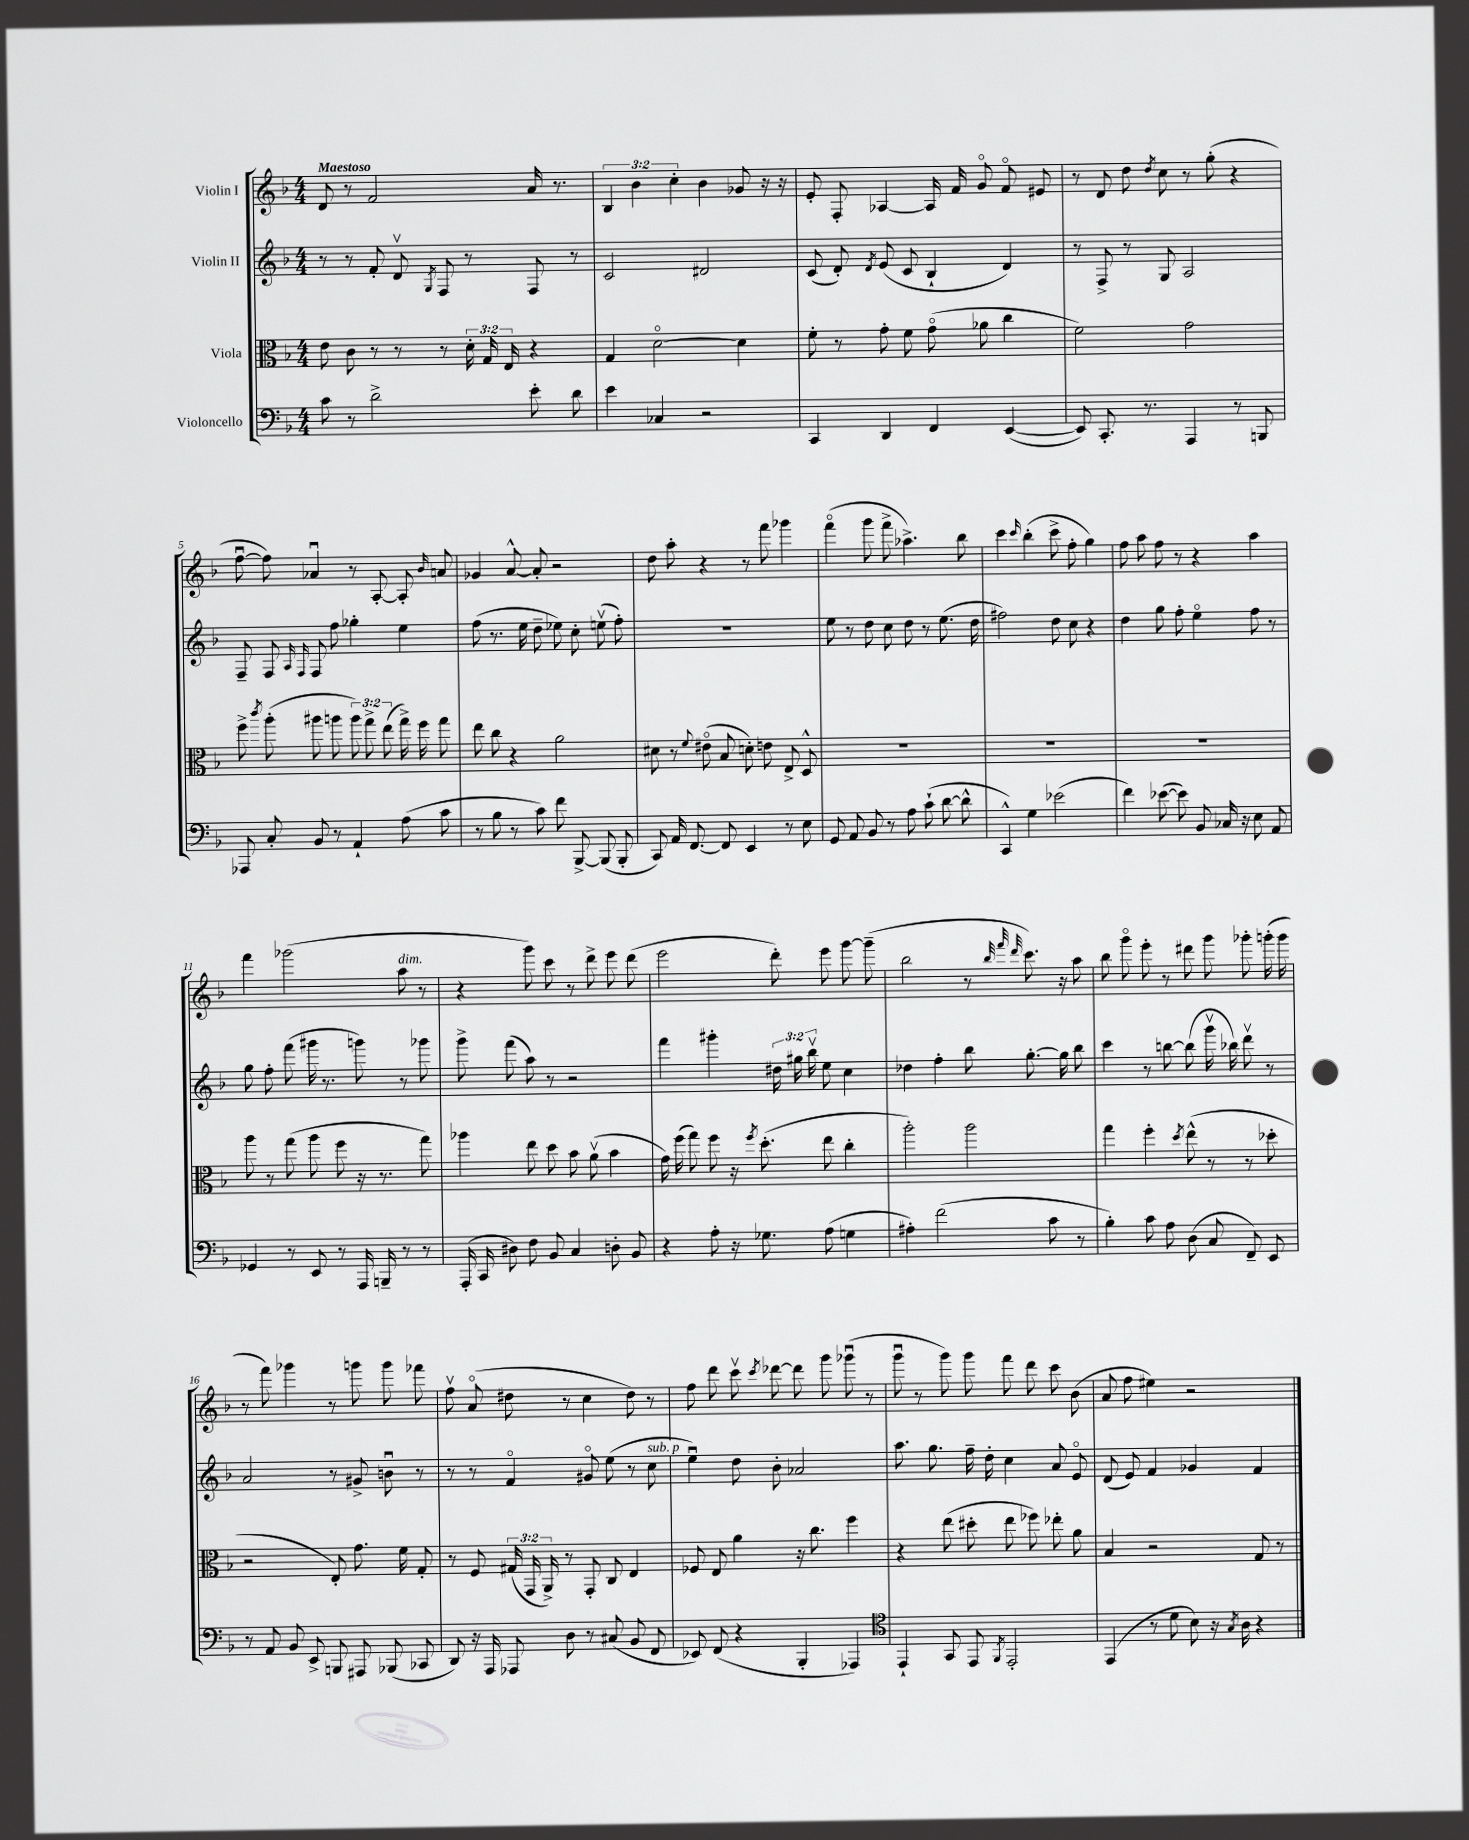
<<
\new StaffGroup <<
\new Staff = "s0" \with { instrumentName = "Violin I" } {
    \clef treble \key f \major \numericTimeSignature \time 4/4 \override Staff.TupletNumber.text = #tuplet-number::calc-fraction-text \tempo "Maestoso"
    \autoBeamOff d'8 r8 f'2 a'16 r8. |
    \tuplet 3/2 { bes4 bes'4 c''4-. } bes'4 ges'8 r16 r16 |
    e'8-. f8-. aes4~ aes16 f'16 g'8\flageolet f'8\flageolet eis'8 |
    r8 d'8 d''8 \acciaccatura { d''8 } c''8 r8 g''8-.( r4 |
    f''8~\downbow f''8) aes'4\downbow r8 a8~-. a8-. \grace { bes'16 } a'8 |
    ges'4 a'8~-^ a'8-. r2 |
    d''8 a''8-. r4 r8 f'''8 ges'''4 |
    f'''4\flageolet( g'''8 f'''8-> aes''4.->) bes''8 |
    c'''4 \grace { c'''16 } bes''4-.( c'''8-> f''8-. g''4) |
    f''8 a''8 f''8 r8 r4 a''4 |
    f'''4 ges'''2( a''8^\markup { \italic "dim." } r8 |
    r4 g'''8) c'''8 r8 d'''8-> e'''8 d'''8( |
    e'''2 d'''8-.) e'''8 g'''8~ g'''8--( |
    bes''2 r8 \grace { bes''32 f'''32 d'''32 } c'''8.) r16 a''8 |
    bes''8 g'''8\flageolet e'''8-. r8 dis'''8 g'''8 ges'''8-. g'''16-.( g'''16 |
    r8 f'''8) ges'''4 r8 g'''8 g'''8 fes'''8 |
    f''8\upbow a'8\flageolet( dis''8 r8 c''4 dis''8) r8 |
    f''8 d'''8 c'''8\upbow \acciaccatura { c'''8 } des'''8~ des'''8 g'''8 ges'''8\downbow( r8 |
    g'''8\downbow r8 g'''8) g'''8 f'''8 d'''8 c'''8 bes'8( |
    a'8 f''8 eis''4) r2 \bar "|." |
}
\new Staff = "s1" \with { instrumentName = "Violin II" } {
    \clef treble \key f \major \numericTimeSignature \time 4/4 \override Staff.TupletNumber.text = #tuplet-number::calc-fraction-text
    \autoBeamOff r8 r8 f'8-. d'8\upbow \acciaccatura { g8 } f8 r8 f8 r8 |
    c'2 dis'2 |
    c'8( d'8-.) \acciaccatura { d'8 } e'8( c'8 bes4-! d'4) |
    r8 f8-> r8 g8 a2 |
    f8-- f8 \grace { a16 f16 } f8 f''8 ges''4-. e''4 |
    f''8( r8. e''16 d''8-- ees''8) c''8-. e''8\upbow( f''8-.) |
    R1 |
    e''8 r8 d''8 c''8 d''8 r8 e''8.( d''16 |
    fis''2) d''8 c''8 r4 |
    d''4 g''8 f''8-. e''4\flageolet f''8 r8 |
    g''8 f''8-. f'''8( gis'''16 r8. g'''8) r8 ges'''8 |
    g'''8-> f'''8( a''8) r8 r2 |
    f'''4 gis'''4-. \tuplet 3/2 { dis''16 gis''16 bes''16\upbow } e''8 c''4 |
    des''4 f''4-. bes''8 g''8.~-. g''16 bes''8 |
    c'''4 r8 b''8~ b''8( g'''16\upbow bes''16) d'''8\upbow r8 |
    a'2 r8 gis'8-> b'8\downbow r8 |
    r8 r8 f'4\flageolet gis'8\flageolet e''8( r8 c''8^\markup { \italic "sub. p" } |
    e''4\downbow) d''8 bes'8-. aes'2 |
    a''8. g''8. f''16-- d''16-. c''4 a'8 e'8\flageolet |
    d'8( e'8) f'4 ges'4 f'4 \bar "|." |
}
\new Staff = "s2" \with { instrumentName = "Viola" } {
    \clef alto \key f \major \numericTimeSignature \time 4/4 \override Staff.TupletNumber.text = #tuplet-number::calc-fraction-text
    \autoBeamOff e'8 c'8 r8 r8 r8 \tuplet 3/2 { d'16-. g16 e16 } r4 |
    g4 d'2~\flageolet d'4 |
    f'8-. r8 g'8-. f'8 g'8\flageolet( aes'8 c''4 |
    f'2) g'2 |
    f''8-> \acciaccatura { c'''8 } a''8-.( ais''8 a''8 \tuplet 3/2 { a''8) g''8-> e''8( } g''16->) f''16 g''8 |
    e''8 c''8 r4 a'2 |
    dis'8 r8 \appoggiatura { f'8 } eis'8\flageolet( bes8 d'8-.) e'8 e8-> d8-^ |
    R1 |
    R1 |
    R1 |
    a''8 r8 g''8( a''8 f''8 r16 r8. g''8) |
    aes''4 e''8 d''8 bes'8 a'8\upbow( bes'4 |
    g'16) f''16( g''8) f''8 r16 \acciaccatura { f''8 } d''8.-.( e''8 c''4-. |
    a''2-.) a''2 |
    g''4 f''4-. \acciaccatura { d''8 } e''8-^( r8 r8 des''8-. |
    r2 e8-.) g'8. f'16 g8-. |
    r8 f8 \tuplet 3/2 { gis16( g,16 a,16->) } r8 g,8-. c8 e4 |
    fes8 e8 a'4 r16 c''8. f''4 |
    r4 e''8( dis''8-. e''8 fes''8) ees''8-. a'8 |
    bes4 r2 g8 r8 \bar "|." |
}
\new Staff = "s3" \with { instrumentName = "Violoncello" } {
    \clef bass \key f \major \numericTimeSignature \time 4/4
    \autoBeamOff c'8 r8 d'2-> e'8-. d'8 |
    e'4 ces4 r2 |
    c,4 d,4 f,4 e,4~( |
    e,8) c,8.-. r8. a,,4 r8 b,,8 |
    aes,,8 c8-. bes,8 r8 a,4-! a8( c'8 |
    r8 bes8 r8 c'8) f'8 bes,,8~-> bes,,8( bes,,8-. |
    c,8) a,16 f,8.~ f,8 e,4 r8 e8 |
    g,8 a,8 bes,8 r8 a8 c'8-!( d'8~ d'8-^ |
    c,4-^) g4 ees'2( |
    f'4) ees'8~( ees'8) bes,8 ces16 r16 e8 a,8 |
    ges,4 r8 e,8 r8 a,,16 b,,16-- r8 r8 |
    a,,16-.( c,16 dis8) f8 bes,8 c4 d8-. bes,8 |
    r4 a8-. r16 ges8. a8( g4 |
    ais4-.) f'2( c'8 r8 |
    bes4-.) c'8 a8 d8( c8 f,8--) e,8 |
    r8 a,8 bes,8 e,8-> b,,8 ais,,8 bes,,8( ces,8 |
    d,8) r16 a,,16 aes,,8 d8 r8 cis8( bes,8 f,8 |
    ees,8) f,8( r4 bes,,4-. aes,,4) |
    \clef tenor e,4-! g,8 e,8 \acciaccatura { f,8 } e,2-. |
    e,4( r8 d'8 bes8) r16 \acciaccatura { g8 } a16 r4 \bar "|." |
}
>>
>>
